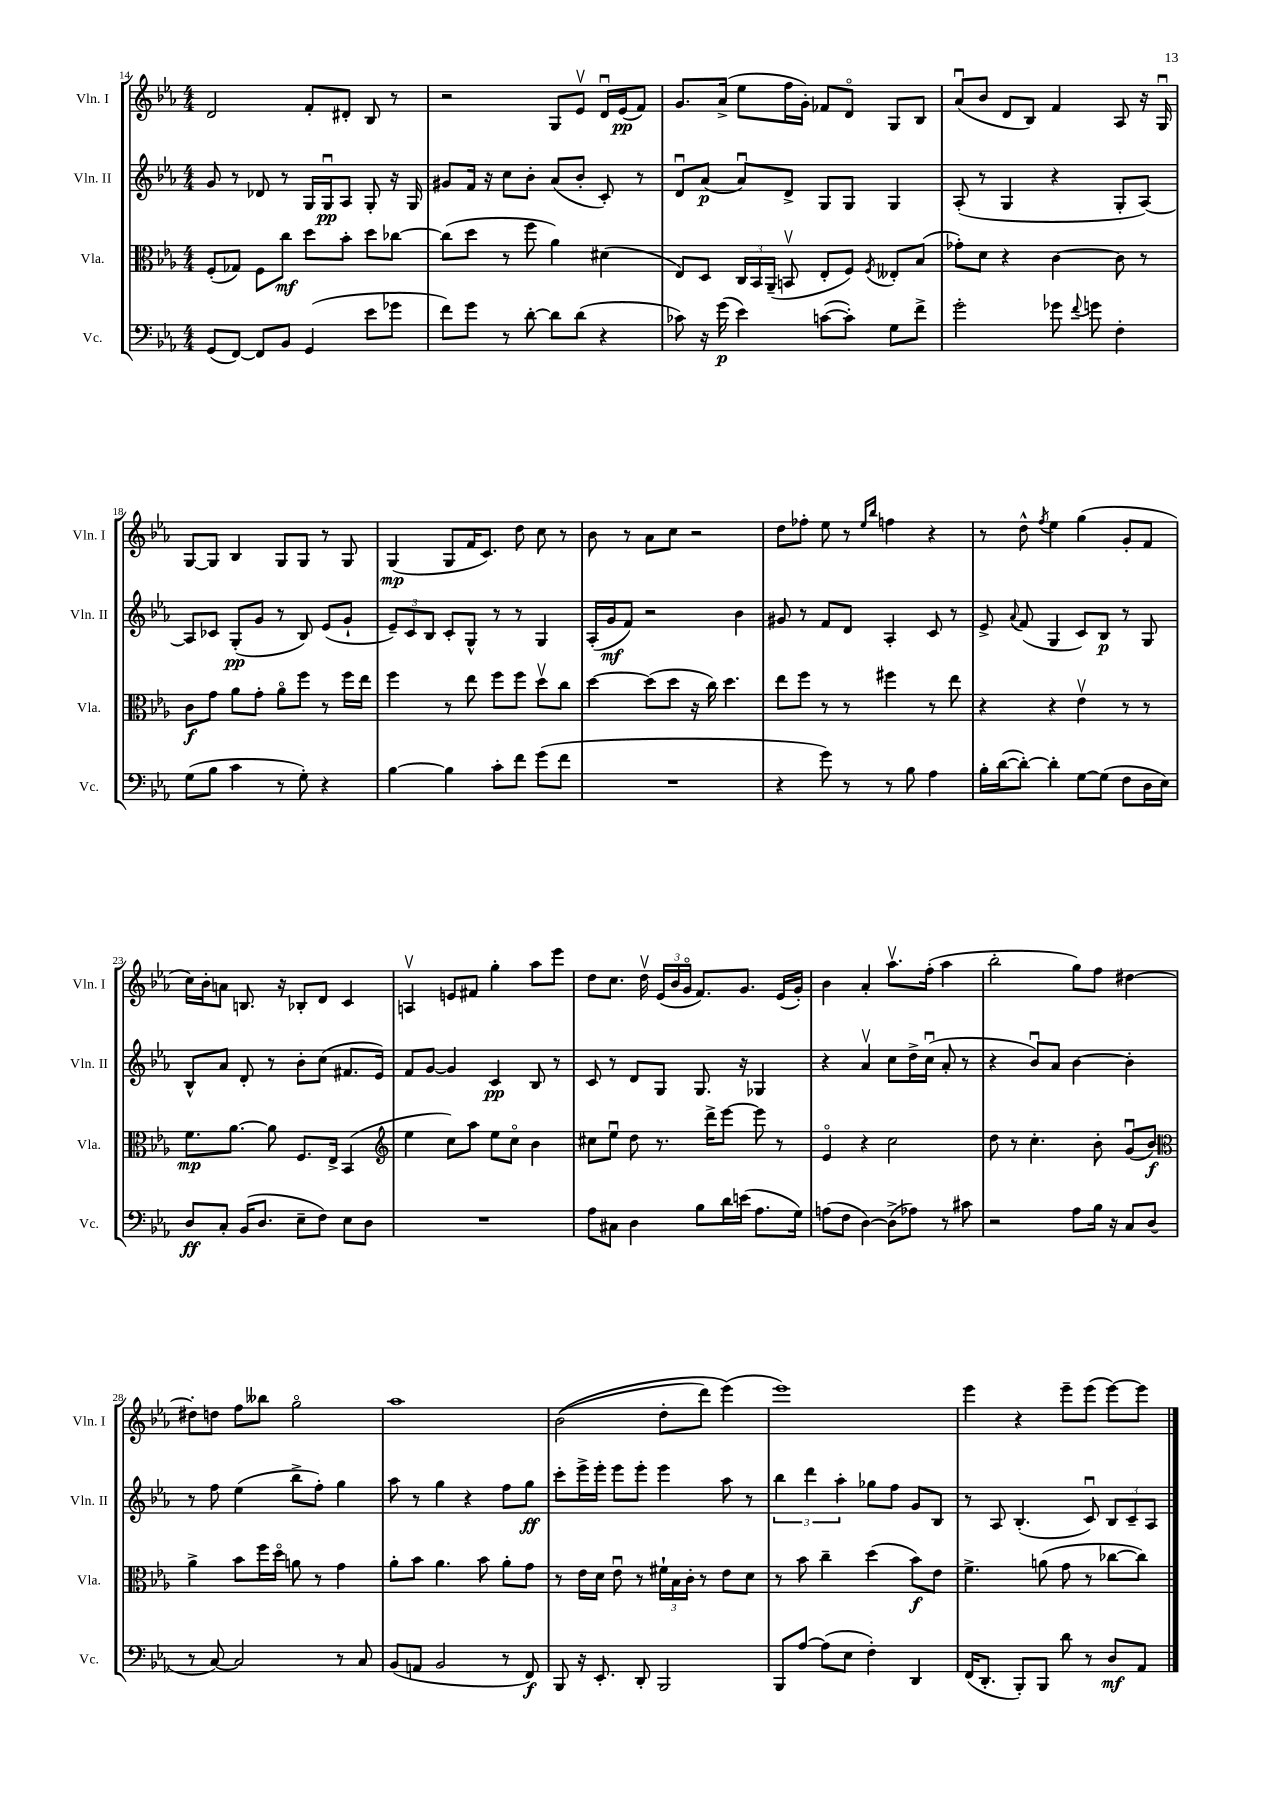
<<
\new StaffGroup <<
\new Staff = "s0" \with { instrumentName = "Vln. I" shortInstrumentName = "Vln. I" } {
    \clef treble \key ees \major \numericTimeSignature \time 4/4
    \autoBeamOff d'2 f'8[-. dis'8]-. bes8 r8 |
    r2 g8[ ees'8]\upbow d'16[\downbow ees'16\pp( f'8]) |
    g'8.[ aes'16]->( ees''8[ f''16 g'16]-.) fes'8[ d'8]\flageolet g8[ bes8] |
    aes'8[\downbow( bes'8] d'8[ bes8]) f'4 aes8 r16 g16\downbow |
    g8[~ g8] bes4 g8[ g8] r8 g8 |
    g4\mp( g8[ f'16 c'8.]) d''8 c''8 r8 |
    bes'8 r8 aes'8[ c''8] r2 |
    d''8[ fes''8]-. ees''8 r8 \grace { ees''16[ bes''16] } f''4 r4 |
    r8 d''8-^ \acciaccatura { f''8 } ees''4 g''4( g'8[-. f'8] |
    c''16[) bes'16-. a'8] b8. r16 bes8[-. d'8] c'4 |
    a4\upbow e'8[ fis'8] g''4-. aes''8[ ees'''8] |
    d''8[ c''8.] d''16\upbow \tuplet 3/2 { ees'16[( bes'16 g'16]\flageolet } f'8.[) g'8.] ees'16[( g'16]-.) |
    bes'4 aes'4-. aes''8.[\upbow f''16]-.( aes''4 |
    bes''2-. g''8[) f''8] dis''4~ |
    dis''8[-. d''8] f''8[ beses''8] g''2\flageolet |
    aes''1 |
    bes'2(\( d''8[-. d'''8]) ees'''4(\) |
    ees'''1) |
    ees'''4 r4 ees'''8[-- ees'''8]( ees'''8[~) ees'''8] \bar "|." |
}
\new Staff = "s1" \with { instrumentName = "Vln. II" shortInstrumentName = "Vln. II" } {
    \clef treble \key ees \major \numericTimeSignature \time 4/4
    \autoBeamOff g'8 r8 des'8 r8 g16[ g16\downbow\pp aes8] g8-. r16 g16 |
    gis'8[ f'16] r16 c''8[ bes'8]-. aes'8[( bes'8]-. c'8-.) r8 |
    d'8[\downbow aes'8]\p( aes'8[\downbow) d'8]-> g8[ g8] g4 |
    aes8-.( r8 g4 r4 g8[-. aes8]~) |
    aes8[ ces'8] g8[-.\pp( g'8] r8 bes8) ees'8[( g'8]-! |
    \tuplet 3/2 { ees'8[--) c'8 bes8] } c'8[-. g8]-^ r8 r8 g4 |
    aes16[-.( g'16\mf f'8]) r2 bes'4 |
    gis'8 r8 f'8[ d'8] aes4-. c'8 r8 |
    ees'8-> \appoggiatura { aes'8 } f'8( g4 c'8[) bes8]\p r8 g8 |
    bes8[-^ aes'8] d'8-. r8 bes'8[-. c''8]( fis'8.[ ees'16]) |
    f'8[ g'8]~ g'4 c'4\pp bes8 r8 |
    c'8 r8 d'8[ g8] g8. r16 ges4 |
    r4 aes'4\upbow c''8[ d''16-> c''16]\downbow( aes'8-. r8 |
    r4 bes'8[\downbow) aes'8] bes'4~ bes'4-. |
    r8 f''8 ees''4( bes''8[-> f''8]-.) g''4 |
    aes''8 r8 g''4 r4 f''8[ g''8]\ff |
    c'''8[-. ees'''16-> ees'''16]-. ees'''8[ ees'''8]-. ees'''4 aes''8 r8 |
    \tuplet 3/2 { bes''4 d'''4 aes''4-. } ges''8[ f''8] g'8[ bes8] |
    r8 aes8 bes4.-.( c'8\downbow) \tuplet 3/2 { bes8[ c'8-- aes8] } \bar "|." |
}
\new Staff = "s2" \with { instrumentName = "Vla." shortInstrumentName = "Vla." } {
    \clef alto \key ees \major \numericTimeSignature \time 4/4
    \autoBeamOff f8[-.( ges8]) f8[ c''8]\mf d''8[ bes'8]-. d''8[ ces''8]~ |
    ces''8[( d''8] r8 f''8 aes'4) dis'4( |
    ees8[) d8] \tuplet 3/2 { c16[ bes,16 aes,16]--( } b,8\upbow ees8[-. f8]) \acciaccatura { f8 } eeses8[-. bes8]( |
    ges'8[-.) d'8] r4 c'4~ c'8 r8 |
    c'8[\f g'8] aes'8[ g'8]-. aes'8[\flageolet f''8] r8 f''16[ ees''16] |
    f''4 r8 ees''8 f''8[ f''8] d''8[\upbow c''8] |
    d''4~ d''8[( d''8] r16 c''16) d''4. |
    ees''8[ f''8] r8 r8 fis''4 r8 ees''8 |
    r4 r4 ees'4\upbow r8 r8 |
    f'8.[\mp aes'8.]~ aes'8 f8.[ ees16]-> bes,4( |
    \clef treble ees''4 c''8[) aes''8] ees''8[ c''8]\flageolet bes'4 |
    cis''8[ ees''8]\downbow d''8 r8. d'''16[-> ees'''8]~ ees'''8 r8 |
    ees'4\flageolet r4 c''2 |
    d''8 r8 c''4.-. bes'8-. g'8[\downbow( bes'8]\f) |
    \clef alto aes'4-> bes'8[ f''16 d''16]\flageolet a'8 r8 g'4 |
    aes'8[-. bes'8] aes'4. bes'8 aes'8[-. g'8] |
    r8 ees'16[ d'16] ees'8\downbow r8 \tuplet 3/2 { fis'16[-! bes16 c'16]-. } r8 ees'8[ d'8] |
    r8 bes'8 c''4-- d''4( bes'8[\f) ees'8] |
    f'4.-> a'8( g'8 r8 ces''8[~ ces''8]) \bar "|." |
}
\new Staff = "s3" \with { instrumentName = "Vc." shortInstrumentName = "Vc." } {
    \clef bass \key ees \major \numericTimeSignature \time 4/4
    \autoBeamOff g,8[( f,8]~) f,8[ bes,8] g,4( ees'8[ ges'8] |
    f'8[) g'8] r8 d'8~-. d'8[ d'8]( r4 |
    ces'8) r16 g'16\p( ees'4) c'8[~( c'8]-.) g8[ f'8]-> |
    g'2-. ges'8 \appoggiatura { f'8 } g'8 f4-. |
    g8[( bes8] c'4 r8 g8-.) r4 |
    bes4~ bes4 c'8[-. f'8] g'8[( f'8] |
    R1 |
    r4 g'8) r8 r8 bes8 aes4 |
    bes16[-. d'16~( d'8]~-.) d'4-. g8[~ g8]( f8[ d16 ees16]) |
    d8[\ff c8]-. bes,16[( d8.] ees8[-- f8]) ees8[ d8] |
    R1 |
    aes8[ cis8] d4 bes8[ d'16 e'16]( aes8.[ g16]) |
    a8[( f8] d4~) d8[->( aes8]) r8 cis'8 |
    r2 aes8[ bes16] r16 c8[ d8]( |
    r8 c8~) c2 r8 c8 |
    bes,8[( a,8] bes,2 r8 f,8\f) |
    bes,,8 r16 ees,8.-. d,8-. bes,,2 |
    bes,,8[ aes8]~ aes8[( ees8] f4-.) d,4 |
    f,16[( d,8.]-. bes,,8[-.) bes,,8] d'8 r8 d8[\mf aes,8] \bar "|." |
}
>>
>>
\layout { \context { \Score currentBarNumber = #14 } }
